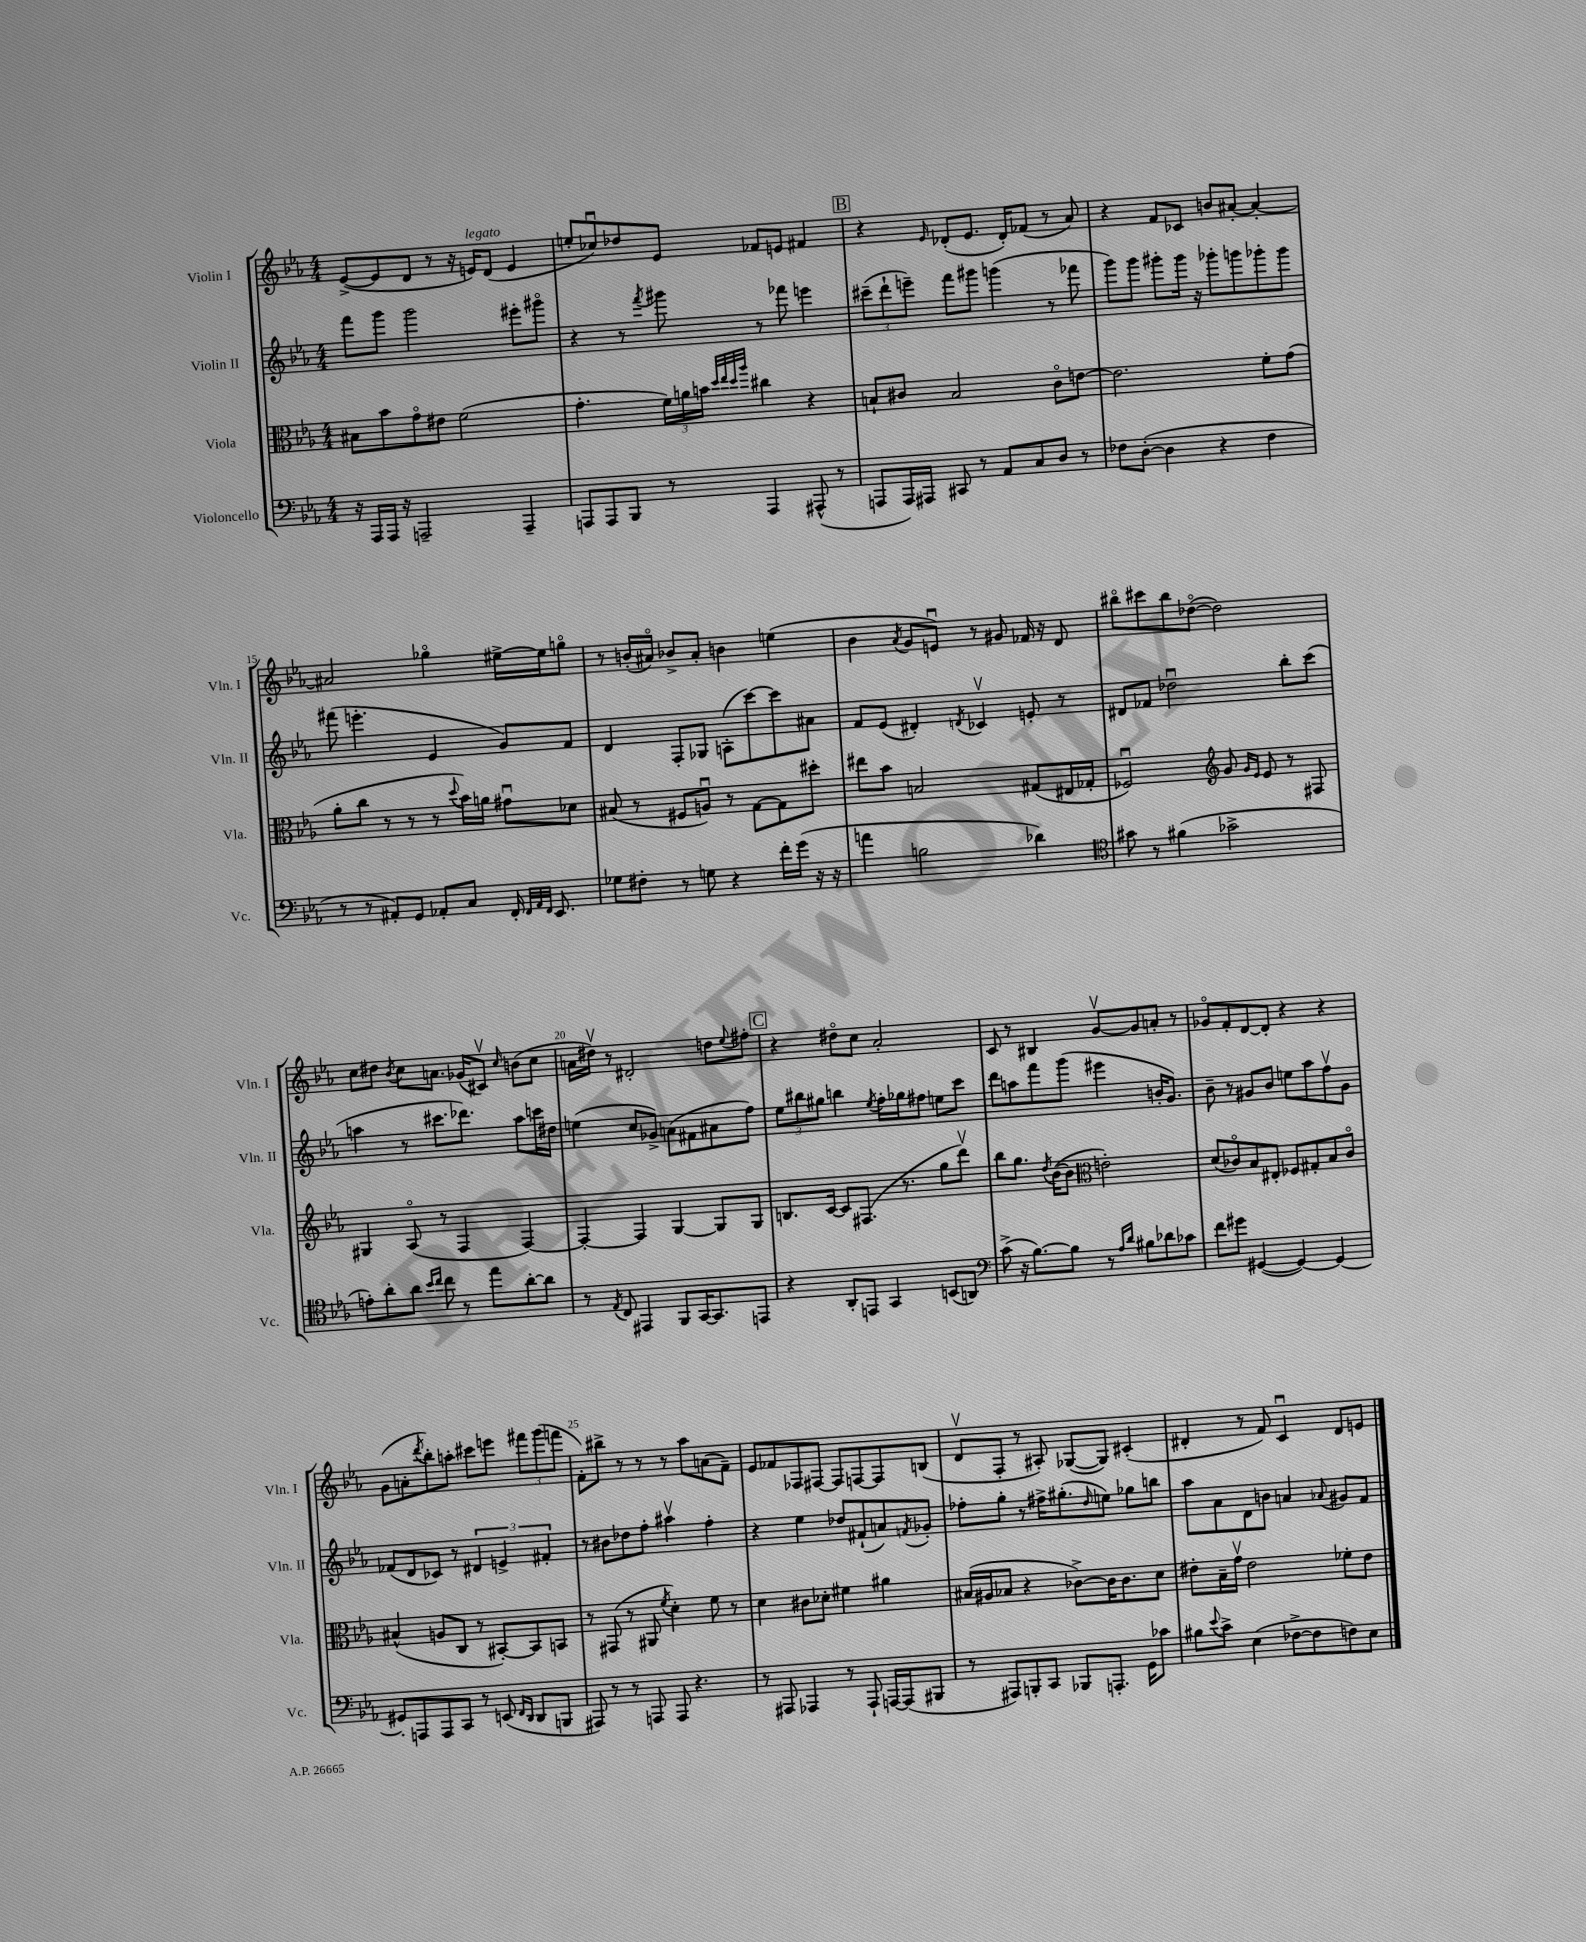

**kern	**kern	**kern	**kern
*part4	*part3	*part2	*part1
*staff4	*staff3	*staff2	*staff1
*I"Violoncello	*I"Viola	*I"Violin II	*I"Violin I
*I'Vc.	*I'Vla.	*I'Vln. II	*I'Vln. I
*clefF4	*clefC3	*clefG2	*clefG2
*k[b-e-a-]	*k[b-e-a-]	*k[b-e-a-]	*k[b-e-a-]
*M4/4	*M4/4	*M4/4	*M4/4
=11	=11	=11	=11
16r	8B#X\L	8fff\L	([8e-^/L
16AAA-/LL	.	.	.
16AAA-/JJ	8b-\	8ggg\J	8e-/]
16r	.	.	.
2AAAn~/	8g\	2ggg\	8d/J
.	8e#X\J	.	8r
.	(2f\	.	16r
!	!	!	!LO:TX:a:i:t=legato
.	.	.	16en/KL)
.	.	.	(8d/J
4AAA~/	.	8eee#X'\L	4e/
.	.	8ggg#X\J	.
=12	=12	=12	=12
8AAAn/L	4.g'\	4r	8een'/L
8AAA/	.	.	8cc-Xu/)
8BBB-/J	.	8r	8dd-X/
.	.	8qfff/	.
8r	24f\LL)	8ggg#X\	8e-/J
.	24an\	.	.
.	24bn\JJ	.	.
.	32qqdd/LLL	.	.
.	32qqee-/	.	.
.	32qqdd/	.	.
.	32qqaa-/JJJ	.	.
4AAA/	4cc#X\	8r	8f-X/L
.	.	8fff-X\	8en/J
(8AAA#X^^/	4r	4eeen\	4f#X/
8r	.	.	.
!!LO:REH:place=s1:t=B
=13	=13	=13	=13
8AAAn/L	8Bn`/L	(12ccc#X~\L	4r
.	.	12ddd`\	.
16AAA/L)	8c#X/J	.	.
.	.	12eeen~\J)	.
16AAA#X/JJ	.	.	.
.	.	.	16qqe-/
8CC#X/	2B/	8fff\L	(8d-X'/L
8r	.	8ggg#X\J	8.e-/J
8AA-/L	.	(4gggn\	.
.	.	.	16d-'/KL)
8C/	.	.	(8f-X/J
8D/J	8c#\L	8r	8r
8r	[8en\J	8fff-X\	8a-/)
=14	=14	=14	=14
8F-X\L	2.e\]	8ggg\L)	4r
([8D'\J	.	8ggg\J	.
4D\]	.	8ggg#X'\L	8f/L
.	.	16ggg#\Jk	8c-X/J
.	.	16r	.
4r	.	8ggg-X'\L	8bn/L
.	.	8gggn\	[8a#X'/J
4F-\	8f'\L	8ggg-X'\	4a#'/_
.	(8g\J	8ggg-\J	.
!!LO:LB:g=z
=15	=15	=15	=15
8r	8a-'\L	(8fff#X\	2a#X/]
8r	8cc\J	4.eeen'\	.
8AA#X'/L)	8r	.	.
8GG/J	8r	.	.
8AA-X'/L	8r	4e-/	4gg-X\
.	8qqdd/	.	.
8C/J	16b-\LL)	.	.
.	16an\JJ	.	.
16FF'/	8g#Xu\L	8g/L)	[16ee#X^\LL
32qqFF/LLL	.	.	.
32qqAA-/	.	.	.
32qqFF/JJJ	.	.	.
8.EE-/	.	.	16ee#\J]
.	8d-X\J	8f/J	8ggn\J
=16	=16	=16	=16
8G-X\L	(8B#X/	4d/	8r
8F#X'\J	8r	.	(16bn'/LL
.	.	.	16a#X/JJ)
8r	8F#X/L	8F'/L	8b-X^/L
8Gn\	8Anu/J)	8G-X/J	8a#'/J
4r	8r	(8An'\L	4bn\
.	[8G\L	[8ccc\)	.
16f'\LL	8G\]	8ccc\]	(4een\
(16g\JJ	.	.	.
16r	8dd#X'\J	8a#X\J	.
16r	.	.	.
=17	=17	=17	=17
4an\	8ee#X\L	8f/L	4b-\
.	8b-\J	(8e-/J	.
.	.	.	8qa-/
2Bn\	2Bn/	4d#X'/)	8g/L
.	.	.	8enu/J)
.	.	8qdn/	.
.	.	4c-Xv/	8r
.	.	.	8g#X/
4d-X\)	(8G#X/L	8en'/	16f-X/
.	.	.	16r
.	16E#X/L	8r	8d/
.	16G-X'/JJ	.	.
=18	=18	=18	=18
*clefC4	*	*	*
8g#X\	2F-Xu/)	8d#X/L	8bb#X\L
8r	.	8f-X/J	8ccc#X\
(4f#X\	.	2dd-Xu\	8bb#\
.	.	.	([8dd-X\J
*	*clefG2	*	*
2g-X^\	8g/	.	2dd-\])
.	16qqg/LL	.	.
.	16qqe-/JJ	.	.
.	8e-/	.	.
.	8r	8bb-'\L	.
.	8F#X/	(8ccc\J	.
!!LO:LB:g=z
=19	=19	=19	=19
8en'\L)	4G#X/	4aan\	8cc\L
8a-'\	.	.	8dd#X\J
.	.	.	8qb-/
8a-\J	(8A-/	8r	8cc\L
16qqb-/LL	.	.	.
16qqcc/JJ	.	.	.
8cc\	8r	8.ccc#X\L	8.an\J
8r	4F/	.	.
.	.	8.ddd-X\J)	(16g-X/KL
8ee-\L	.	.	8c#Xv/J)
.	.	.	16qqcc/
[8a-'\	[4F/)	8aa\L	(8bn\L
8a-\J]	.	16cccn\L	8cc\J
.	.	16dd#X\JJ	.
=20	=20	=20	=20
8r	4F'/_	(4een\	16an\LL
.	.	.	16dd#Xv\JJ)
8qE-/	.	.	.
8C/	.	.	8r
4EE#X/	4F/]	8cc/L	2d#X'/
.	.	8g-X^/J)	.
8FF/L	[4G/	(8an\L	.
[16GG/K	.	8f#X\	.
8.GG/]	.	.	.
.	8G/L]	8a#X\	8ddn\L
.	.	.	8qqee-/
8EEn/J	8G/J	8ff\J)	8ff#X'\J
!!LO:REH:place=s1:t=C
=21	=21	=21	=21
4r	8.Bn/L	12ee-\L	4r
.	.	12bb#X\	.
.	.	12gg#X\J	.
.	[16c/Jk	.	.
8AA-'/L	8c/L]	4bbn\	8dd#X\L
8EEn/J	(8.F#X/J	.	8cc\J
.	.	8qee-/	.
4GG/	.	16ff'\LL	2a-'/
.	8.r	16gg-X\J	.
.	.	8ff#X\J	.
(8BBn/L	8gg\L	8een\L	.
8AAn/J)	8dddv\J)	8ccc\J	.
=22	=22	=22	=22
*clefF4	*	*	*
(8c^\	8bb-\L	8ddd\L	8c/
16r	8.gg\J	8aan\	8r
[8.B-\L)	.	.	.
.	.	8fff\	4B#X/
.	8qdd/	.	.
.	([16b-\KL	.	.
8B-\J]	8b-\J]	(8ggg\J	.
*	*clefC3	*	*
8r	2en'\)	4eee#X\	[8gv/L
16qqA-/LL	.	.	.
16qqd/JJ	.	.	.
8B#X\L	.	.	8g/]
8d-X\	.	16bn'/KL	8an'/J
.	.	8.g/J)	.
8c-X\J	.	.	8r
=23	=23	=23	=23
8f\L	(8d/L	8b-~\	8g-X/L
8g#X\J	8c-X/)	8r	8f'/
([4GG#X/	8B-/	8g#X/L	[8d/
.	8E#X'/J	8b-/J	8d'/J]
4GG#/_)	8F-X/L	8een\L	4r
.	8G#X'/	8aa-\	.
4GG#/_	8B-/	8ffv\	4r
.	8c-/J	8g#\J	.
!!LO:LB:g=z
=24	=24	=24	=24
8GG#X'/L]	(4B#X^^/	(8f-X/L	(8g\L
8AAAn/	.	8d/	8an'\
.	.	.	8qddd/
8AAA/	8An/L	8c-X/J)	8bb-'\)
8CC/J	8C/J	8r	8aan'\J
8r	8r	6d#X/	8ccc#X\L
(8EEn/	[8BB#X'/L)	.	8eeen\J
.	.	6en^/	.
16qqFF/LL	.	.	.
16qqDD/JJ	.	.	.
8DD/L	8BB#/]	.	12fff#X\L
.	.	6f#X'/	(12ggg\
8BBBn/J	8BBn/J	.	.
.	.	.	12fffn\J
=25	=25	=25	=25
8AAA#X/)	8r	8r	8f'\L)
8r	(8GG#X/	8b#X\L	8bb#X^\J
8r	8r	8dd-X\	8r
8AAAn/	8AA#X/	8ff'\J	8r
.	8qf/	.	.
8AAA/	4d'\)	4aa#Xv\	8r
4.r	.	.	8aa-\L
.	8f\	4ff'\	(8an\
.	8r	.	8f~\J)
=26	=26	=26	=26
8r	4d\	4r	8e-/L
8AAA#X/	.	.	8f-X/
4AAA-X/	8c#X\L	4ee-\	8F-X/
.	8d-X'\J	.	[8F#X/J
8r	4f#X\	8dd-X/L	8F#/L]
8AAA-`/	.	(8f#X`/	[8Fn/
[16AAAn/LL	4a#X\	8an/)	8F/]
(16AAA/J]	.	.	.
.	.	8qfn/	.
8BBB#X/J	.	8g-X'/J	(8Bn/J
=27	=27	=27	=27
8r	(16B#X/LL	8ff-X'\L	8dv/L
.	16A#X/J	.	.
8AAA#X/L)	8B-X/J	8gg'\J	8F'/J
8BBBn'/	4r	8r	8r
8CC/J	.	16ff#X^\KL	8A#X'/)
.	.	(8.gg#X'\	.
8BBB-X/L	[8c-X^\L)	.	([8G-X/L
.	.	16qqdd/	.
8.AAAn'/J	16c-\K]	8een\J)	8G-/J])
.	8.c-\	.	.
.	.	8gg-X\L	(4c#X'/
16GG\KL	.	.	.
8c-X\J	8d\J	8bbn\J	.
=28	=28	=28	=28
8B#X\L	8e#X'\L	8aa-\L	4d#X'/
8qqe-/	.	.	.
8c^\J	16B-~\L	8a-\	.
.	16gv\JJ	.	.
(4E-\	2e#\	8d\	8r
.	.	8bn\J	8f/)
[8F-X^\L	.	4an/	4cu/
8F-\]	.	.	.
.	.	8qqa-X/	.
8Fn\)	8f-X'\L	8g#X/L	8d#/L
8E-\J	8e#\J	8f/J	8en/J
==	==	==	==
*-	*-	*-	*-
